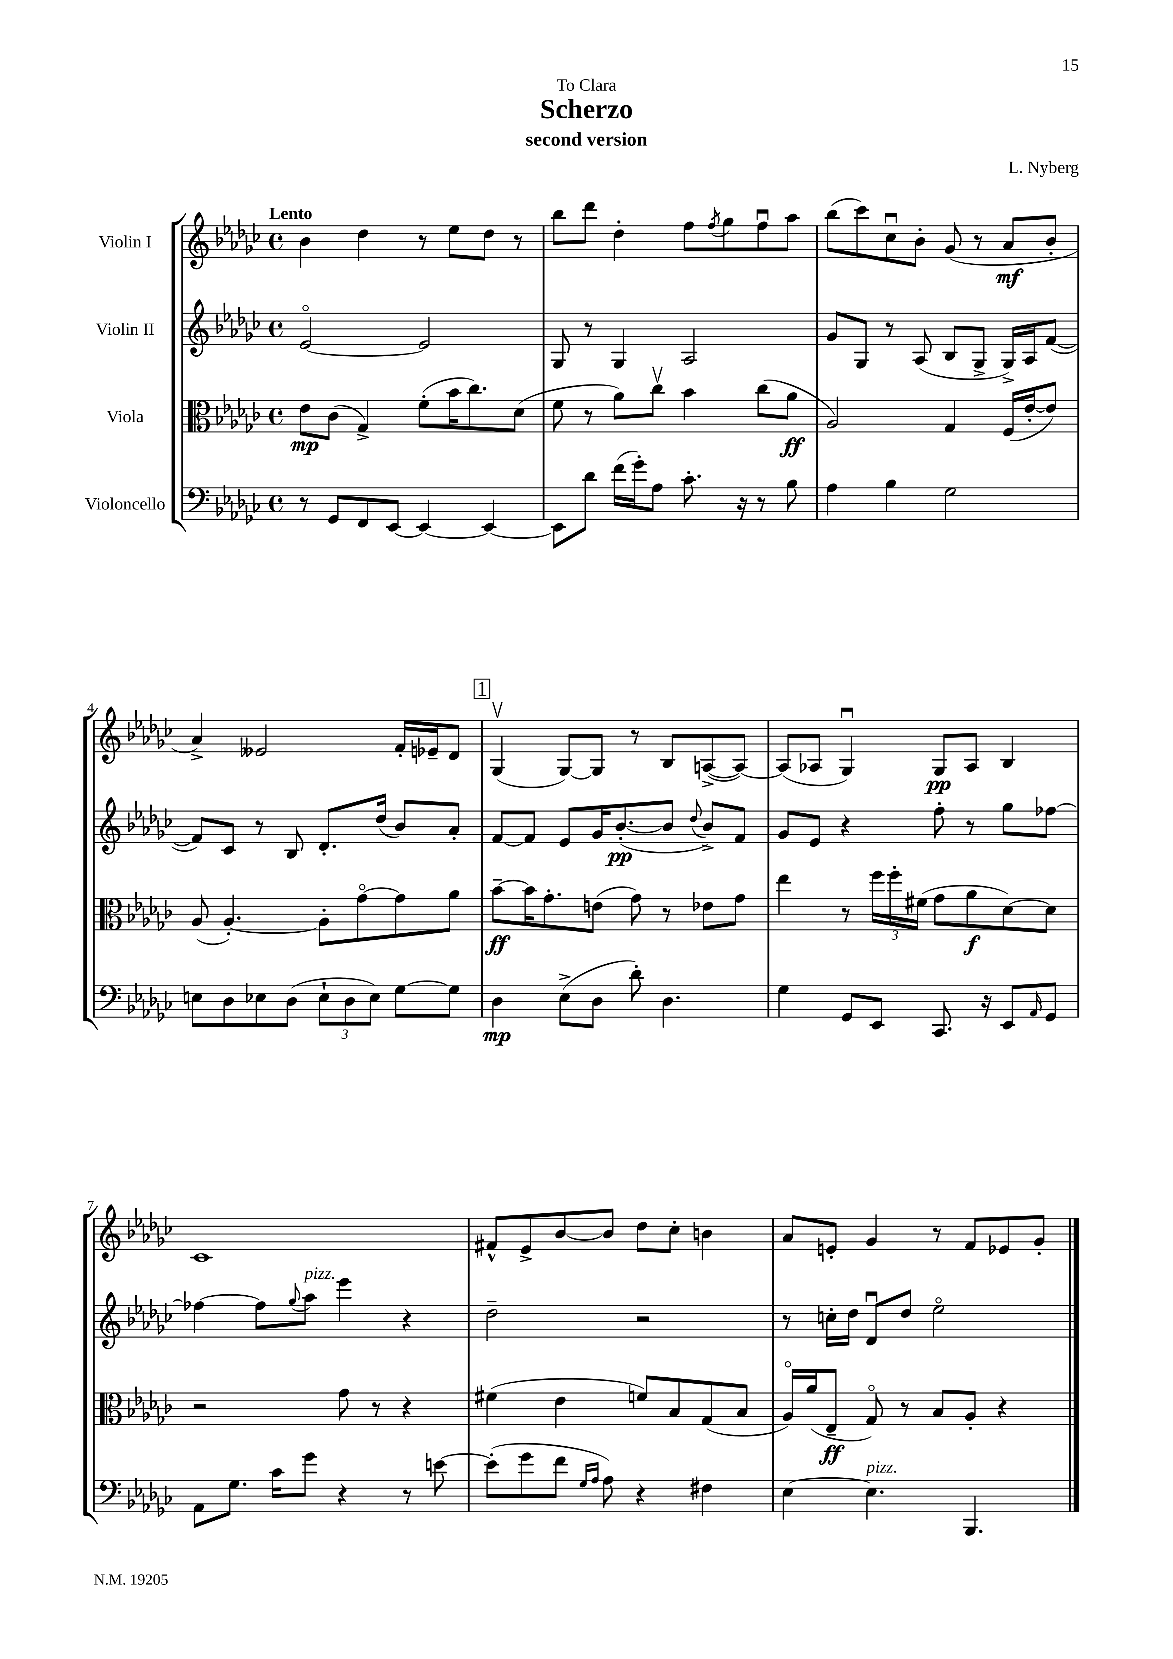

**kern	**dynam	**kern	**dynam	**kern	**dynam	**kern	**dynam
*part4	*part4	*part3	*part3	*part2	*part2	*part1	*part1
*staff4	*staff4	*staff3	*staff3	*staff2	*staff2	*staff1	*staff1
*I"Violoncello	*	*I"Viola	*	*I"Violin II	*	*I"Violin I	*
*clefF4	*	*clefC3	*	*clefG2	*	*clefG2	*
*k[b-e-a-d-g-c-]	*	*k[b-e-a-d-g-c-]	*	*k[b-e-a-d-g-c-]	*	*k[b-e-a-d-g-c-]	*
*M4/4	*	*M4/4	*	*M4/4	*	*M4/4	*
*met(c)	*	*met(c)	*	*met(c)	*	*met(c)	*
=1	=1	=1	=1	=1	=1	=1	=1
!	!	!	!	!	!	!LO:TX:a:B:t=Lento	!
8r	.	8e-\L	mp	[2e-/	.	4b-\	.
8GG-/L	.	(8c-\J	.	.	.	.	.
8FF/	.	4G-^/)	.	.	.	4dd-\	.
[8EE-/J	.	.	.	.	.	.	.
4EE-/_	.	(8f'\L	.	2e-/]	.	8r	.
.	.	16b-\K	.	.	.	8ee-\L	.
.	.	8.cc-\)	.	.	.	.	.
4EE-/_	.	.	.	.	.	8dd-\J	.
.	.	(8d-\J	.	.	.	8r	.
=2	=2	=2	=2	=2	=2	=2	=2
8EE-\L]	.	8f\	.	8G-/	.	8bb-\L	.
8d-\J	.	8r	.	8r	.	8ddd-\J	.
(16f\LL	.	8a-\L)	.	4G-/	.	4dd-'\	.
16g-'\J)	.	.	.	.	.	.	.
8A-\J	.	8cc-v\J	.	.	.	.	.
8.c-'\	.	4b-\	.	2A-/	.	8ff\L	.
.	.	.	.	.	.	8qff/	.
.	.	.	.	.	.	8gg-\	.
16r	.	.	.	.	.	.	.
8r	.	(8cc-\L	.	.	.	8ffu\	.
8B-\	.	8a-\J	ff	.	.	8aa-\J	.
=3	=3	=3	=3	=3	=3	=3	=3
4A-\	.	2A-/)	.	8g-/L	.	(8bb-\L	.
.	.	.	.	8G-/J	.	8ccc-\)	.
4B-\	.	.	.	8r	.	8cc-u\	.
.	.	.	.	(8A-/	.	8b-'\J	.
2G-\	.	4G-/	.	8B-/L	.	(8g-/	.
.	.	.	.	8G-^/J	.	8r	.
.	.	(16F/LL	.	16G-^/LL)	.	8a-/L	mf
.	.	[16e-'/J	.	16A-/J	.	.	.
.	.	8e-/J])	.	([8f/J	.	8b-'/J	.
!!LO:LB:g=z
=4	=4	=4	=4	=4	=4	=4	=4
8En\L	.	(8A-/	.	8f/L])	.	4a-^/)	.
8D-\	.	[4.A-'/)	.	8c-/J	.	.	.
8E-X\	.	.	.	8r	.	2e--X/	.
(8D-\J	.	.	.	8B-/	.	.	.
12E-`\L	.	8A-'\L]	.	8.d-'/L	.	.	.
12D-\	.	.	.	.	.	.	.
.	.	[8g-\	.	.	.	.	.
12E-\J)	.	.	.	.	.	.	.
.	.	.	.	(16dd-/Jk	.	.	.
[8G-\L	.	8g-\]	.	8b-/L)	.	16f'/LL	.
.	.	.	.	.	.	16e-X~/J	.
8G-\J]	.	8a-\J	.	8a-'/J	.	8d-/J	.
!!LO:REH:place=s1:t=1
=5	=5	=5	=5	=5	=5	=5	=5
4D-\	mp	[8b-~\L	ff	[8f/L	.	(4G-v/	.
.	.	16b-\K]	.	8f/J]	.	.	.
.	.	8.g-'\	.	.	.	.	.
(8E-^\L	.	.	.	8e-/L	.	[8G-/L)	.
8D-\J	.	(8en\J	.	16g-/K	.	8G-/J]	.
.	.	.	.	([8.b-'/	pp	.	.
8d-'\)	.	8g-\)	.	.	.	8r	.
4.D-\	.	8r	.	8b-/J]	.	8B-/L	.
.	.	.	.	8qqdd-/	.	.	.
.	.	8e-X\L	.	8b-^/L)	.	([8An^/	.
.	.	8g-\J	.	8f/J	.	8A/J_)	.
=6	=6	=6	=6	=6	=6	=6	=6
4G-\	.	4ee-\	.	8g-/L	.	(8A/L]	.
.	.	.	.	8e-/J	.	8A-X/J	.
8GG-/L	.	8r	.	4r	.	4G-u/)	.
8EE-/J	.	24ff\LL	.	.	.	.	.
.	.	24ff'\	.	.	.	.	.
.	.	(24f#X\JJ	.	.	.	.	.
8.CC-/	.	8g-\L	.	8ff'\	.	8G-/L	pp
.	.	8a-\	f	8r	.	8A-/J	.
16r	.	.	.	.	.	.	.
8EE-/L	.	[8d-\)	.	8gg-\L	.	4B-/	.
16qqAA-/	.	.	.	.	.	.	.
8GG-/J	.	8d-\J]	.	[8ff-X\J	.	.	.
!!LO:LB:g=z
=7	=7	=7	=7	=7	=7	=7	=7
8AA-\L	.	2r	.	4ff-X\_	.	1c-	.
8.G-\J	.	.	.	.	.	.	.
.	.	.	.	8ff-\L]	.	.	.
16c-\KL	.	.	.	.	.	.	.
.	.	.	.	8qqgg-/	.	.	.
!	!	!	!	!LO:TX:a:i:t=pizz.	!	!	!
8g-\J	.	.	.	8aa-\J	.	.	.
4r	.	8g-\	.	4eee-\	.	.	.
.	.	8r	.	.	.	.	.
8r	.	4r	.	4r	.	.	.
[8en\	.	.	.	.	.	.	.
=8	=8	=8	=8	=8	=8	=8	=8
(8e'\L]	.	(4f#X\	.	2dd-~\	.	8f#X^^/L	.
8g-\	.	.	.	.	.	8e-^/	.
8f\J	.	4e-\	.	.	.	[8b-/	.
16qqG-/LL	.	.	.	.	.	.	.
16qqA-/JJ	.	.	.	.	.	.	.
8A-\)	.	.	.	.	.	8b-/J]	.
4r	.	8fn/L)	.	2r	.	8dd-\L	.
.	.	8B-/	.	.	.	8cc-'\J	.
4F#X\	.	(8G-/	.	.	.	4bn\	.
.	.	8B-/J	.	.	.	.	.
=9	=9	=9	=9	=9	=9	=9	=9
[4E-\	.	16A-/LL)	.	8r	.	8a-/L	.
.	.	(16a-/J	.	.	.	.	.
.	.	8E-~/J	ff	16ccn'\LL	.	8en'/J	.
.	.	.	.	16dd-\JJ	.	.	.
!LO:TX:a:i:t=pizz.	!	!	!	!	!	!	!
4.E-\]	.	8G-/)	.	8d-u/L	.	4g-/	.
.	.	8r	.	8dd-/J	.	.	.
.	.	8B-/L	.	2ee-\	.	8r	.
4.BBB-/	.	8A-'/J	.	.	.	8f/L	.
.	.	4r	.	.	.	8e-X/	.
.	.	.	.	.	.	8g-'/J	.
==	==	==	==	==	==	==	==
*-	*-	*-	*-	*-	*-	*-	*-
